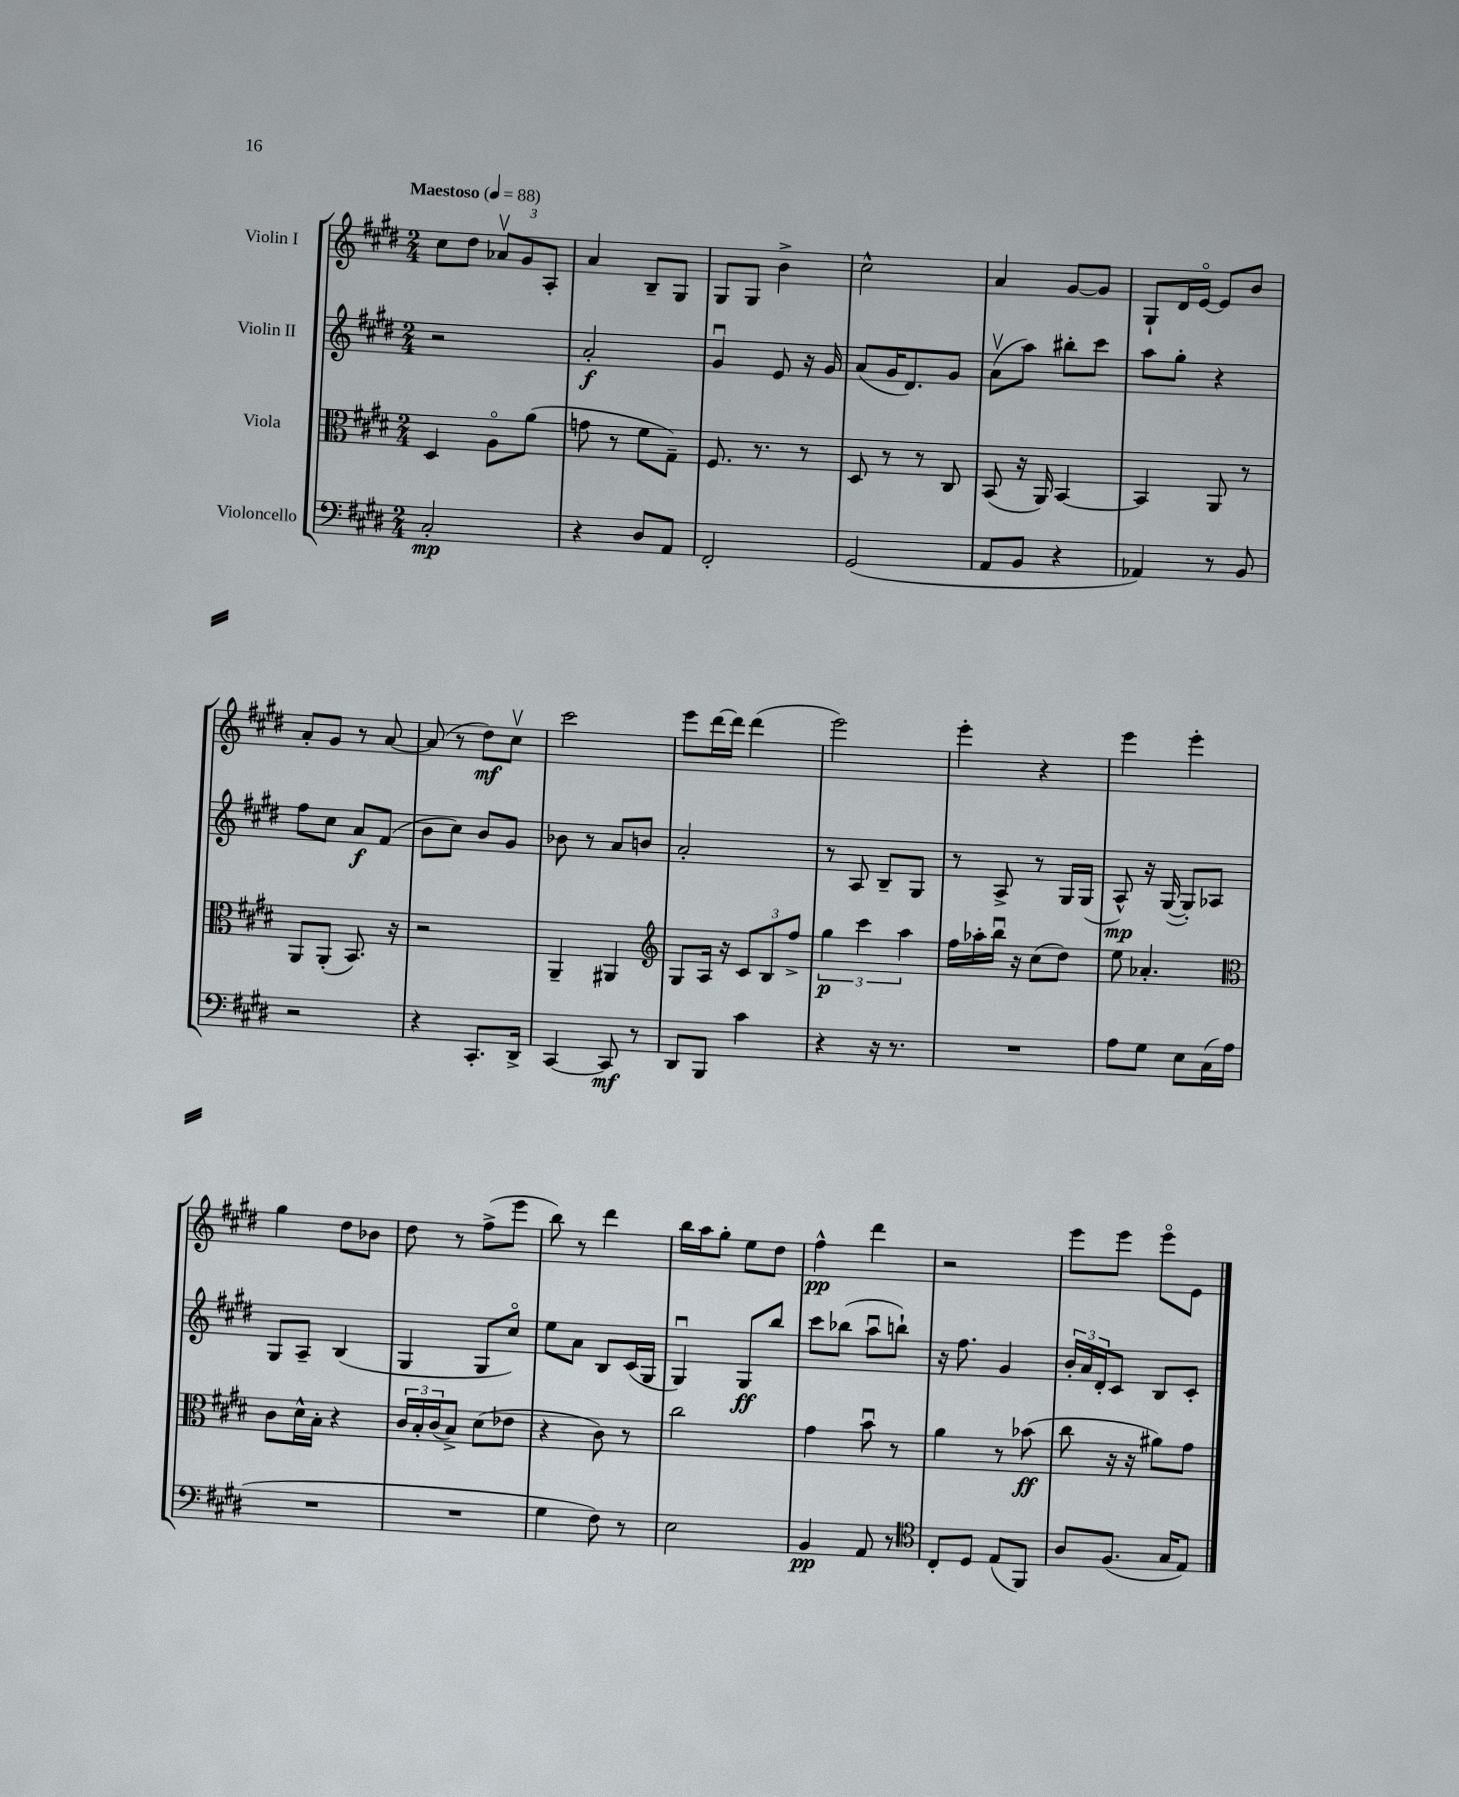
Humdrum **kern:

**kern	**dynam	**kern	**dynam	**kern	**dynam	**kern	**dynam
*part4	*part4	*part3	*part3	*part2	*part2	*part1	*part1
*staff4	*staff4	*staff3	*staff3	*staff2	*staff2	*staff1	*staff1
*I"Violoncello	*	*I"Viola	*	*I"Violin II	*	*I"Violin I	*
*clefF4	*	*clefC3	*	*clefG2	*	*clefG2	*
*k[f#c#g#d#]	*	*k[f#c#g#d#]	*	*k[f#c#g#d#]	*	*k[f#c#g#d#]	*
*M2/4	*	*M2/4	*	*M2/4	*	*M2/4	*
*MM88	*	*MM88	*	*MM88	*	*MM88	*
=1	=1	=1	=1	=1	=1	=1	=1
!	!	!	!	!	!	!LO:TX:a:B:t=Maestoso	!
2C#'/	mp	4D#/	.	2r	.	8cc#\L	.
.	.	.	.	.	.	8dd#\J	.
.	.	8A\L	.	.	.	12a-Xv/L	.
.	.	.	.	.	.	12g#/	.
.	.	(8a\J	.	.	.	.	.
.	.	.	.	.	.	12A'/J	.
=2	=2	=2	=2	=2	=2	=2	=2
4r	.	8gn\	.	2a'/	f	4a/	.
.	.	8r	.	.	.	.	.
8D#/L	.	8f#\L	.	.	.	8B~/L	.
8AA/J	.	8G#~\J)	.	.	.	8G#/J	.
=3	=3	=3	=3	=3	=3	=3	=3
2FF#'/	.	8.F#/	.	4g#u/	.	8G#/L	.
.	.	.	.	.	.	8G#/J	.
.	.	8.r	.	.	.	.	.
.	.	.	.	8e/	.	4b^\	.
.	.	8r	.	16r	.	.	.
.	.	.	.	16g#/	.	.	.
=4	=4	=4	=4	=4	=4	=4	=4
(2GG#/	.	8D#/	.	(8a/L	.	2cc#^^\	.
.	.	8r	.	16g#/K	.	.	.
.	.	.	.	8.d#/)	.	.	.
.	.	8r	.	.	.	.	.
.	.	8C#/	.	8g#/J	.	.	.
=5	=5	=5	=5	=5	=5	=5	=5
8AA/L	.	(8BB/	.	(8av\L	.	4a/	.
8BB/J	.	16r	.	8aa\J)	.	.	.
.	.	16AA/)	.	.	.	.	.
4r	.	[4BB/	.	8bb#X'\L	.	[8g#/L	.
.	.	.	.	8ccc#\J	.	8g#/J]	.
=6	=6	=6	=6	=6	=6	=6	=6
4AA-X/)	.	4BB/]	.	8aa\L	.	8G#`/L	.
.	.	.	.	8gg#'\J	.	16d#/L	.
.	.	.	.	.	.	[16e/JJ	.
8r	.	8AA/	.	4r	.	8e/L]	.
8BB/	.	8r	.	.	.	8b/J	.
!!LO:LB:g=z
=7	=7	=7	=7	=7	=7	=7	=7
2r	.	8AA/L	.	8ff#\L	.	8a'/L	.
.	.	(8AA'/J	.	8cc#\J	.	8g#/J	.
.	.	8.BB/)	.	8a/L	f	8r	.
.	.	.	.	(8f#/J	.	[8a/	.
.	.	16r	.	.	.	.	.
=8	=8	=8	=8	=8	=8	=8	=8
4r	.	2r	.	8b\L	.	(8a/]	.
.	.	.	.	8cc#\J)	.	8r	.
8.CC#'/L	.	.	.	8b/L	.	8dd#\L)	mf
.	.	.	.	8g#/J	.	8cc#v\J	.
16DD#^/Jk	.	.	.	.	.	.	.
=9	=9	=9	=9	=9	=9	=9	=9
[4CC#/	.	4AA~/	.	8b-X\	.	2ccc#\	.
.	.	.	.	8r	.	.	.
8CC#/]	mf	4AA#X/	.	8a/L	.	.	.
8r	.	.	.	8bn/J	.	.	.
=10	=10	=10	=10	=10	=10	=10	=10
*	*	*clefG2	*	*	*	*	*
8DD#/L	.	8G#/L	.	2a'/	.	8eee\L	.
8BBB/J	.	16A/Jk	.	.	.	[16ddd#\L	.
.	.	16r	.	.	.	16ddd#\JJ]	.
4c#\	.	12c#/L	.	.	.	(4ddd#\	.
.	.	12B/	.	.	.	.	.
.	.	12ff#^/J	.	.	.	.	.
=11	=11	=11	=11	=11	=11	=11	=11
4r	.	6gg#\	p	8r	.	2eee\)	.
.	.	.	.	8A/	.	.	.
.	.	6ccc#\	.	.	.	.	.
16r	.	.	.	8B~/L	.	.	.
8.r	.	.	.	.	.	.	.
.	.	6aa\	.	.	.	.	.
.	.	.	.	8G#/J	.	.	.
=12	=12	=12	=12	=12	=12	=12	=12
2r	.	16ff#\LL	.	8r	.	4eee'\	.
.	.	16aa-X'\	.	.	.	.	.
.	.	16bbu\JJ	.	8A^/	.	.	.
.	.	16r	.	.	.	.	.
.	.	(8cc#\L	.	8r	.	4r	.
.	.	8dd#\J)	.	16G#/LL	.	.	.
.	.	.	.	(16G#/JJ	.	.	.
=13	=13	=13	=13	=13	=13	=13	=13
8A\L	.	8ee\	.	8A^^/)	mp	4eee\	.
8G#\J	.	4.a-X'/	.	16r	.	.	.
.	.	.	.	([16G#/	.	.	.
8E\L	.	.	.	8G#'/L])	.	4eee'\	.
(16C#\L	.	.	.	8A-X/J	.	.	.
16A\JJ	.	.	.	.	.	.	.
!!LO:LB:g=z
=14	=14	=14	=14	=14	=14	=14	=14
*	*	*clefC3	*	*	*	*	*
2r	.	8c#\L	.	8G#/L	.	4gg#\	.
.	.	16d#^^\L	.	8A~/J	.	.	.
.	.	16B'\JJ	.	.	.	.	.
.	.	4r	.	(4B/	.	8dd#\L	.
.	.	.	.	.	.	8b-X\J	.
=15	=15	=15	=15	=15	=15	=15	=15
2r	.	24c#/LL	.	4G#/	.	8dd#\	.
.	.	24B'/	.	.	.	.	.
.	.	(24c#/J	.	.	.	.	.
.	.	8B^/J)	.	.	.	8r	.
.	.	(8d#\L	.	8G#/L	.	(8ff#^\L	.
.	.	8e-X\J	.	8cc#/J)	.	8eee\J	.
=16	=16	=16	=16	=16	=16	=16	=16
4G#\	.	4r	.	8ee\L	.	8bb\)	.
.	.	.	.	8a\J	.	8r	.
8F#\)	.	8c#\)	.	8B/L	.	4ddd#\	.
8r	.	8r	.	(16c#/L	.	.	.
.	.	.	.	16G#/JJ	.	.	.
=17	=17	=17	=17	=17	=17	=17	=17
2E\	.	2cc#\	.	4G#u/)	.	16bb\LL	.
.	.	.	.	.	.	16aa\J	.
.	.	.	.	.	.	8gg#'\J	.
.	.	.	.	8G#/L	ff	8ee\L	.
.	.	.	.	8bb/J	.	8dd#\J	.
=18	=18	=18	=18	=18	=18	=18	=18
4BB/	pp	4g#\	.	8ccc#\L	.	4ff#^^\	pp
.	.	.	.	(8bb-X\J	.	.	.
8AA/	.	8bu\	.	8aau\L	.	4ddd#\	.
8r	.	8r	.	8bbn`\J)	.	.	.
=19	=19	=19	=19	=19	=19	=19	=19
*clefC4	*	*	*	*	*	*	*
8C#'/L	.	4a\	.	16r	.	2r	.
.	.	.	.	8.ff#\	.	.	.
8D#/J	.	.	.	.	.	.	.
(8E/L	.	8r	.	4g#/	.	.	.
8FF#/J)	.	(8b-X\	ff	.	.	.	.
=20	=20	=20	=20	=20	=20	=20	=20
8A/L	.	8cc#\	.	24b'/LL	.	8eee\L	.
.	.	.	.	24a/	.	.	.
.	.	.	.	24d#'/J	.	.	.
(8.F#/J	.	16r	.	8c#/J	.	8eee\J	.
.	.	16r	.	.	.	.	.
.	.	8a#X\L)	.	8B/L	.	8eee\L	.
16G#/KL	.	.	.	.	.	.	.
8E/J)	.	8g#\J	.	8c#'/J	.	8e\J	.
==	==	==	==	==	==	==	==
*-	*-	*-	*-	*-	*-	*-	*-
